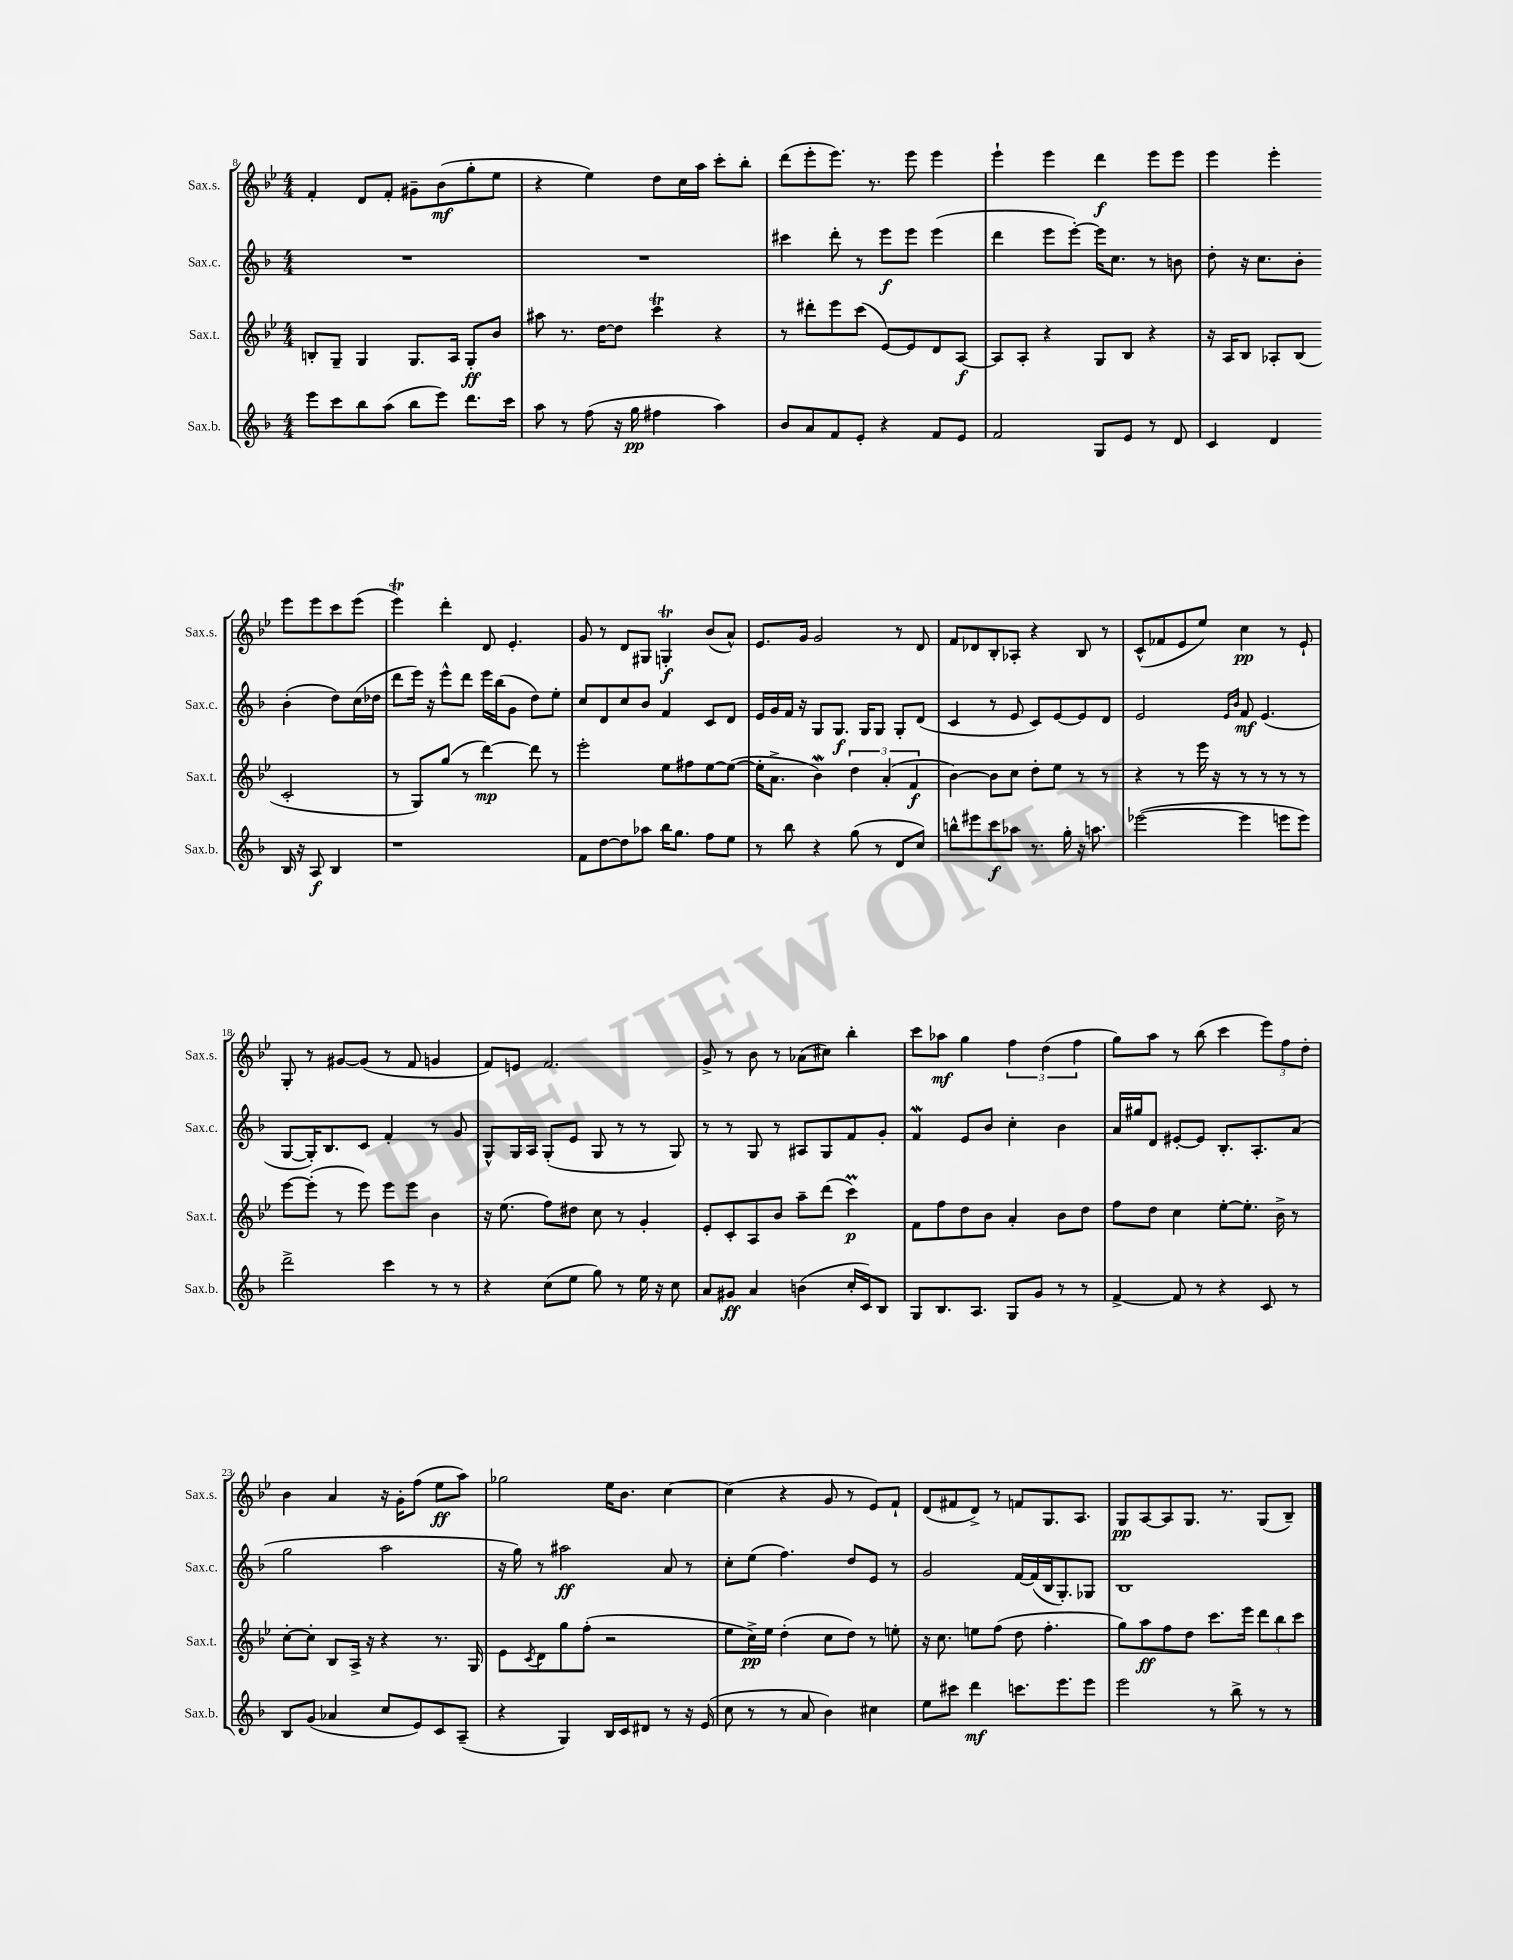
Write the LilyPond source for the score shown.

<<
\new StaffGroup <<
\new Staff = "s0" \with { instrumentName = "Sax.s." shortInstrumentName = "Sax.s." } {
    \clef treble \key bes \major \numericTimeSignature \time 4/4
    f'4-. d'8 f'8-. gis'8-- bes'8\mf( g''8-. ees''8 |
    r4 ees''4) d''8 c''16 a''16 c'''8-. bes''8-. |
    d'''8( ees'''8-. ees'''8.) r8. ees'''8 ees'''4 |
    ees'''4-! ees'''4 d'''4\f ees'''8 ees'''8 |
    ees'''4 ees'''4-. ees'''8 ees'''8 c'''8 ees'''8( |
    ees'''4\trill) d'''4-. d'8 ees'4.-. |
    g'8 r8 d'8 gis8 g4-.\trill\f bes'8( a'8-^) |
    ees'8. g'16 g'2 r8 d'8 |
    f'8 des'8 bes8-. aes8-. r4 bes8 r8 |
    c'8-^( fes'8 ees'8 ees''8) c''4\pp r8 ees'8-! |
    g8-. r8 gis'8~ gis'8( r8 f'8 g'4 |
    f'8) e'8 f'2. |
    g'8-> r8 bes'8 r8 aes'8( cis''8) bes''4-. |
    c'''8 aes''8\mf g''4 \tuplet 3/2 { f''4 d''4( f''4 } |
    g''8) a''8 r8 bes''8( c'''4 \tuplet 3/2 { ees'''8) f''8 d''8-. } |
    bes'4 a'4 r16 g'16-. f''8( ees''8\ff a''8) |
    ges''2 ees''16 bes'8. c''4~ |
    c''4( r4 g'8 r8 ees'8) f'8-! |
    d'8( fis'8 d'8->) r8 f'8 g8. a8. |
    g8\pp a8~ a8 g8. r8. g8( bes8--) \bar "|." |
}
\new Staff = "s1" \with { instrumentName = "Sax.c." shortInstrumentName = "Sax.c." } {
    \clef treble \key f \major \numericTimeSignature \time 4/4
    R1 |
    R1 |
    cis'''4 d'''8-. r8 e'''8\f e'''8 e'''4( |
    d'''4 e'''8 e'''8~-.) e'''16 c''8. r8 b'8 |
    d''8-. r16 c''8. bes'8-. bes'4-.( d''8) c''16( des''16 |
    d'''8 e'''16) r16 e'''8-^ d'''8 e'''16 bes''16( g'8 d''8) e''8-. |
    c''8 d'8 c''8 bes'8 f'4 c'8 d'8 |
    e'16 g'16 f'16 r16 g8 g8.\f g16 g8 g8-. d'8( |
    c'4 r8 e'8 c'8) e'8~ e'8 d'8 |
    e'2 \grace { e'16 bes'16 } f'8\mf e'4.( |
    g8~ g16-.) bes8. c'8 f'4-. r8 g'8 |
    g8-^ g16 a16 g8-.( e'8 g8 r8 r8 g8) |
    r8 r8 g8 r8 ais8 g8 f'8 g'8-. |
    f'4\mordent e'8 bes'8 c''4-. bes'4 |
    a'16 gis''16 d'8 eis'8~-. eis'8 bes8.-. a8.-. a'8( |
    g''2 a''2 |
    r16 g''16) r8 ais''2\ff a'8 r8 |
    c''8-. e''8( f''4.) d''8 e'8 r8 |
    g'2 f'16~ f'16( bes16 g8.-.) ges8 |
    bes1 \bar "|." |
}
\new Staff = "s2" \with { instrumentName = "Sax.t." shortInstrumentName = "Sax.t." } {
    \clef treble \key bes \major \numericTimeSignature \time 4/4
    b8-. g8-- g4 g8. a16 g8-.\ff bes'8 |
    ais''8 r8. d''16~ d''8 c'''4\trill r4 |
    r8 dis'''8-. ees'''8 c'''8( ees'8~) ees'8 d'8 a8~\f |
    a8 a8-. r4 g8 bes8 r4 |
    r16 a16 bes8 aes8-. bes8( c'2-. |
    r8 g8) g''8( r8 d'''4~\mp) d'''8 r8 |
    ees'''2-. ees''8 fis''8 ees''8~ ees''8~( |
    ees''16-. a'8.-> bes'4\mordent) \tuplet 3/2 { d''4 a'4-.( f'4\f } |
    bes'4~) bes'8 c''8 d''8-. ees''8 r8 r8 |
    r4 r8 ees'''16 r16 r8 r8 r8 r8 |
    ees'''8~ ees'''8-.( r8 ees'''8) ees'''8 ees'''8 bes'4 |
    r16 ees''8.( f''8) dis''8 c''8 r8 g'4-. |
    ees'8-. c'8-. a8 bes'8 a''8-- d'''8( c'''4\prall\p) |
    f'8 f''8 d''8 bes'8 a'4-. bes'8 d''8 |
    f''8 d''8 c''4 ees''8~-. ees''8.-. bes'16-> r8 |
    c''8~-. c''8-. bes8 a16-> r16 r4 r8. g16 |
    ees'8 \acciaccatura { c'8 } d'8 g''8 f''8-.( r2 |
    ees''8 c''16->\pp) ees''16 d''4-.( c''8 d''8) r8 e''8-. |
    r16 c''8. e''8 f''8( d''8 f''4.-. |
    g''8) a''8\ff f''8 d''8 c'''8. ees'''16 \tuplet 3/2 { d'''8 bes''8 c'''8 } \bar "|." |
}
\new Staff = "s3" \with { instrumentName = "Sax.b." shortInstrumentName = "Sax.b." } {
    \clef treble \key f \major \numericTimeSignature \time 4/4
    e'''8 c'''8 bes''8 a''8( bes''8 e'''8) d'''8. c'''16 |
    a''8 r8 f''8( r16 g''16\pp fis''4 a''4) |
    bes'8 a'8 f'8 e'8-. r4 f'8 e'8 |
    f'2 g8 e'8 r8 d'8 |
    c'4 d'4 bes16 r16 a8\f bes4 |
    r1 |
    f'8 d''8~ d''8 aes''8 bes''16 g''8. f''8 e''8 |
    r8 bes''8 r4 g''8( r8 d'8 c''8) |
    b''8-^ eis'''8 c'''8\f aes''8 r8. g''16-. r16 a''8. |
    ees'''2~( ees'''4 e'''8 e'''8) |
    d'''2-> c'''4 r8 r8 |
    r4 c''8( e''8 g''8) r8 e''16 r16 c''8 |
    a'8 gis'8\ff a'4 b'4( c''16-. c'16) bes8 |
    g8 bes8. a8. g8 g'8 r8 r8 |
    f'4~-> f'8 r8 r4 c'8 r8 |
    bes8 g'8( aes'4 c''8 e'8) c'8 a8--( |
    r4 g4) bes16 c'16 dis'8 r8 r16 e'16( |
    c''8 r8 r8 a'8 bes'4) cis''4 |
    e''8 cis'''8 d'''4\mf c'''8. e'''8. e'''8 |
    e'''2 r8 bes''8-> r8 r8 \bar "|." |
}
>>
>>
\layout { \context { \Score currentBarNumber = #8 } }
